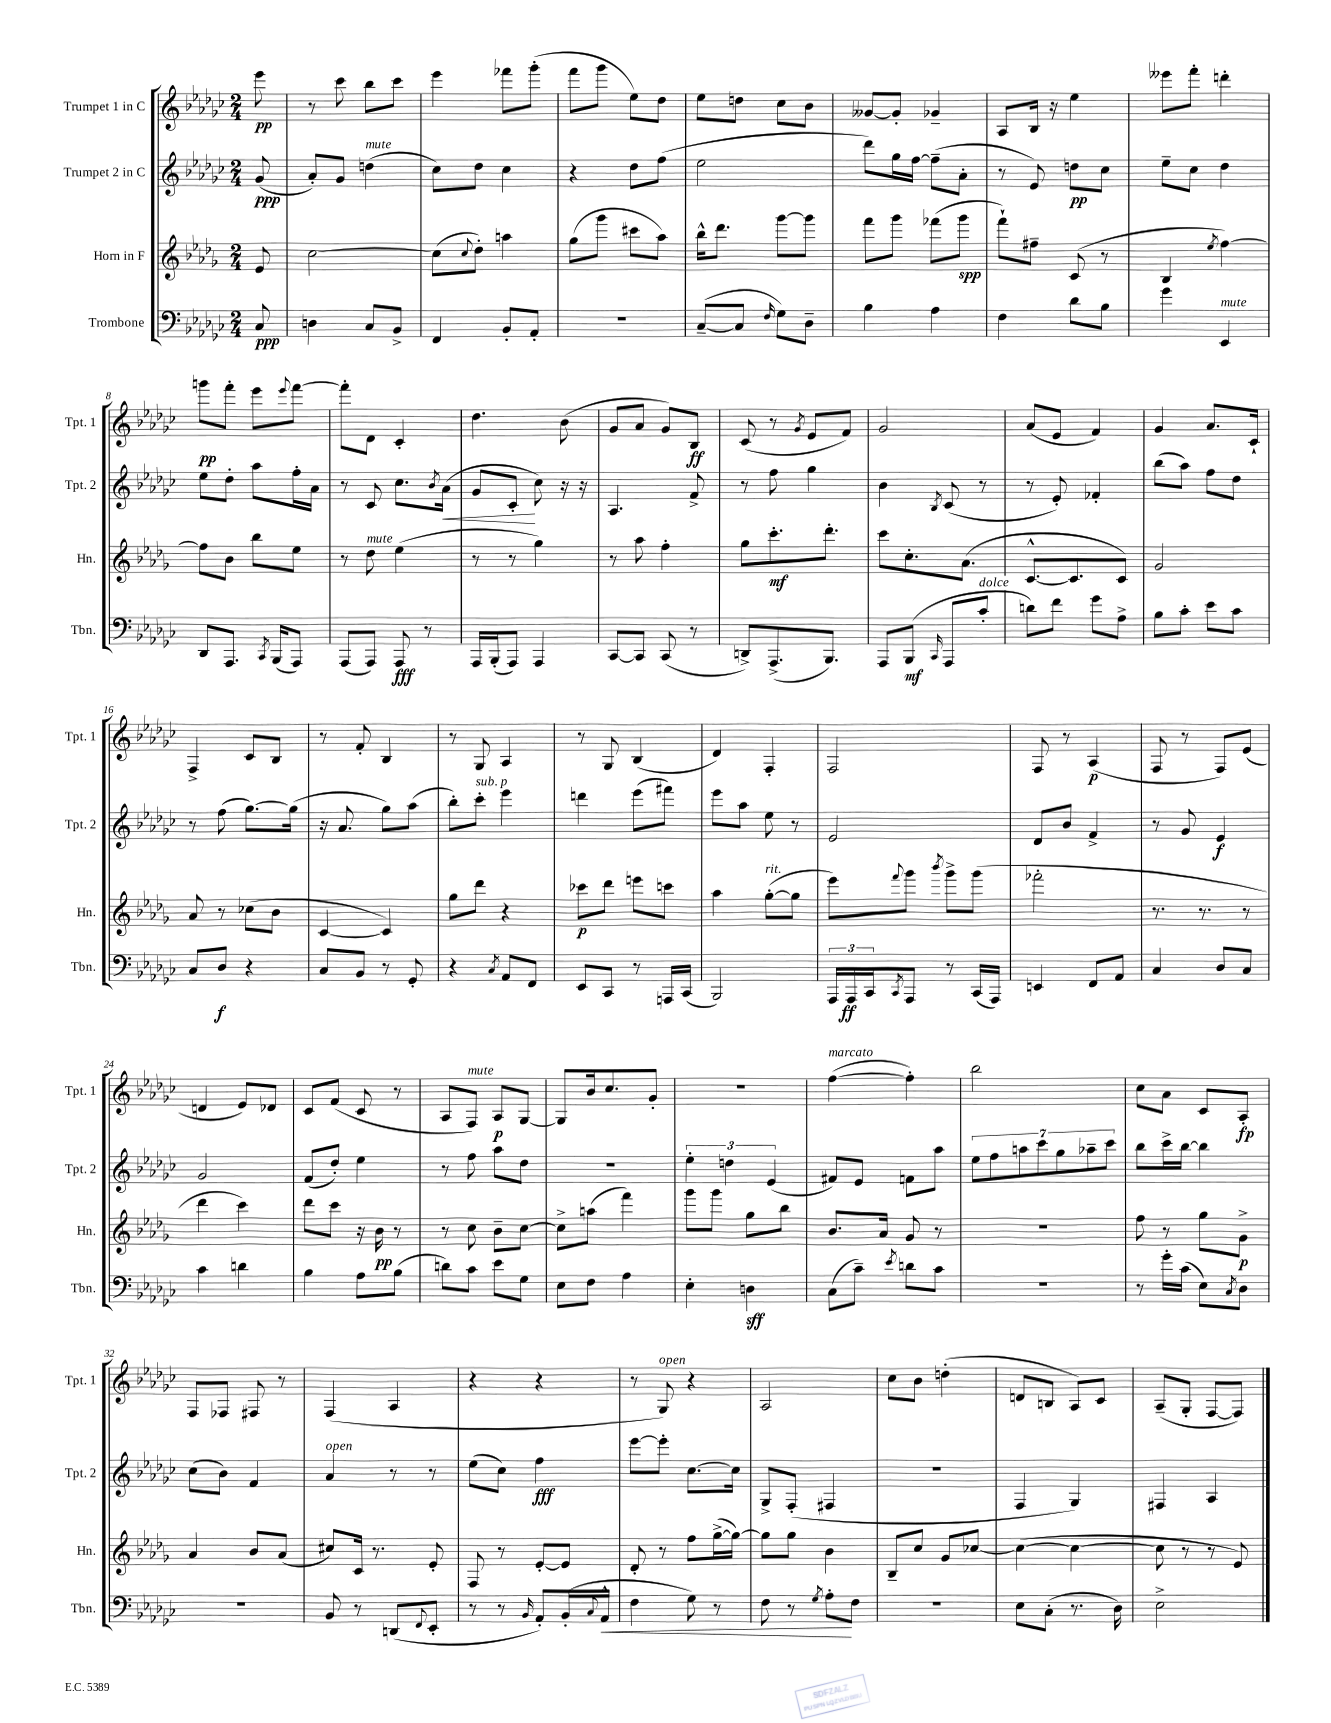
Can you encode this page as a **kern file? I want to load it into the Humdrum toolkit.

**kern	**kern	**kern	**kern
*staff4	*staff3	*staff2	*staff1
*clefF4	*clefG2	*clefG2	*clefG2
*k[b-e-a-d-g-c-]	*k[b-e-a-d-g-]	*k[b-e-a-d-g-c-]	*k[b-e-a-d-g-c-]
*M2/4	*M2/4	*M2/4	*M2/4
8C-/	8e-/	(8g-/	8eee-\
=	=	=	=
4D\	[2cc\	8a-'/L)	8r
.	.	8g-/J	8ccc-\
8C-/L	.	(4dd\	8bb-\L
8BB-^/J	.	.	8ccc-\J
=	=	=	=
4FF/	(8cc\]L	8cc-\L)	4eee-\
.	8qqcc/	.	.
.	8dd-'\J)	8dd-\J	.
8BB-'/L	4aa\	4cc-\	8fff-\L
8AA-'/J	.	.	(8ggg-'\J
=	=	=	=
2r	(8gg-\L	4r	8fff\L
.	8ggg-\J	.	8ggg-\J
.	8ccc#\L	8dd-\L	8ee-\L)
.	8aa-\J)	(8ff\J	8dd-\J
=	=	=	=
([8C-~/L	16bb-^^\LK	2ee-\	8ee-\L
.	8.ddd-\J	.	.
8C-/]J	.	.	8dd\J
16qqF/	.	.	.
8G-\L)	[8ggg-\L	.	8cc-\L
8D-~\J	8ggg-\]J	.	8b-\J
=	=	=	=
4B-\	8fff\L	8ddd-\L)	[8g--/L
.	8ggg-\J	16gg-\L	8g--'/]J
.	.	[16ff\JJ	.
4A-\	(8fff-\L	(8ff~\]L	4g-~/
.	8ggg-\J	8a-'\J	.
=	=	=	=
4F\	8fff`\L)	8r	8A-/L
.	8ff#~\J	8e-/)	16B-/Jk
.	.	.	16r
8d-\L	(8c/	8dd\L	4ee-\
8B-\J	8r	8cc-\J	.
=	=	=	=
4g-\	4B-/	8ee-~\L	8eee--\L
.	.	8cc-\J	8fff'\J
.	8qee-/	.	.
4EE-/	[4ff\)	4dd-\	4ddd'\
=	=	=	=
8DD-/L	8ff\]L	8ee-\L	8ggg\L
8.AAA-/J	8b-\J	8dd-'\J	8fff'\J
.	8bb-\L	8aa-\L	8eee-\L
8qCC-/	.	.	.
(16BBB-/LK	.	.	.
.	.	.	8qqeee-/
8AAA-/J)	8ee-\J	16ff'\L	[8fff\J
.	.	16a-\JJ	.
=	=	=	=
(8AAA-/L	8r	8r	8fff'\]L
8AAA-/J)	8dd-\	8c-/	8d-\J
8AAA-/	(4ee-\	8.cc-\L	4c-'/
8r	.	.	.
.	.	8qb-/	.
.	.	(16a-\Jk	.
=	=	=	=
16AAA-/LL	8r	8g-/L	4.dd-\
(16BBB-'/J	.	.	.
8AAA-/J)	8r	8c-'/J	.
4AAA-/	4gg-\)	8cc-\)	.
.	.	16r	(8b-\
.	.	16r	.
=	=	=	=
[8CC-/L	8r	4.A-/	8g-/L
8CC-/]J	8aa-\	.	8a-/J
(8CC-/	4ff'\	.	8g-/L)
8r	.	8f^/	8B-/J
=	=	=	=
8DD^/L)	8gg-\L	8r	(8c-/
(8.AAA-^/	8.ccc'\	8ff\	8r
.	.	.	8qg-/
.	.	4gg-\	8e-/L
8.BBB-/J)	8.ddd-'\J	.	.
.	.	.	8f/J)
=	=	=	=
8AAA-/L	8ccc\L	4b-\	2g-/
(8BBB-/J	8.cc'\	.	.
16qqCC-/	.	8qB-/	.
8AAA-/L	.	(8c-/	.
.	(8.a-\J	.	.
8c-'/J	.	8r	.
=	=	=	=
8d\L)	[8.c^^/L	8r	(8a-/L
8f\J	.	8e-'/)	8e-/J
.	8.c/]	.	.
8g-\L	.	4f-'/	4f/)
8A-^\J	8c/J)	.	.
=	=	=	=
8B-\L	2g-/	(8bb-\L	4g-/
8c-'\J	.	8aa-\J)	.
8e-\L	.	8ff\L	8.a-/L
8c-\J	.	8dd-\J	.
.	.	.	16c-`/Jk
=	=	=	=
8C-/L	8a-/	8r	4F^/
8D-/J	8r	(8ff\	.
4r	(8cc-\L	[8.gg-\L)	8c-/L
.	8b-\J	.	8B-/J
.	.	(16gg-\]Jk	.
=	=	=	=
8C-/L	[4c/	16r	8r
.	.	8.a-/	.
8BB-/J	.	.	8f'/
8r	4c/])	8gg-\L)	4B-/
8GG-'/	.	(8aa-\J	.
=	=	=	=
4r	8gg-\L	8bb-'\L)	8r
.	8ddd-\J	8ccc-'\J	8G-/
8qC-/	.	.	.
8AA-/L	4r	4eee-\	4A-/
8FF/J	.	.	.
=	=	=	=
8EE-/L	8ccc-\L	4ddd\	8r
8CC-/J	8ddd-\J	.	8G-/
8r	8eee\L	(8eee-\L	(4B-/
16AAA/LL	8ccc\J	8fff#\J)	.
(16CC-/JJ	.	.	.
=	=	=	=
2BBB-/)	4aa-\	8eee-\L	4d-/)
.	.	8aa-\J	.
.	([8gg-'\L	8ee-\	4F'/
.	8gg-\]J	8r	.
=	=	=	=
24AAA-/LL	8eee-\L)	2e-/	2F/
24AAA-/	.	.	.
24CC-/J	.	.	.
8qCC-/	8qqfff/	.	.
8AAA-/J	8ggg-\J	.	.
.	8qbbb-/	.	.
8r	8ggg-^\L	.	.
(16CC-/LL	(8ggg-\J	.	.
16AAA-/JJ)	.	.	.
=	=	=	=
4EE/	2fff-'\	8d-/L	8F/
.	.	8b-/J	8r
8FF/L	.	4f^/	(4A-/
8AA-/J	.	.	.
=	=	=	=
4C-/	8.r	8r	8F/
.	.	8g-/	8r
.	8.r	.	.
8D-/L	.	4e-/	8F/L)
8C-/J	8r	.	(8e-/J
=	=	=	=
4c-\	4ddd-\	2g-/	4d/
4d\	4ccc\)	.	8e-/L)
.	.	.	8d-/J
=	=	=	=
4B-\	8ddd-\L	(8f/L	8c-/L
.	8ccc\J	8dd-'/J)	(8f/J
8A-\L	16r	4ee-\	8c-/
.	16b-\	.	.
(8B-\J	8r	.	8r
=	=	=	=
8d\L)	8r	8r	8A-/L
8c-\J	8cc\	8ff\	8F/J)
8e-\L	8b-~\L	8aa-\L	8A-/L
8G-\J	[8cc\J	8dd-\J	[8G-/J
=	=	=	=
8E-\L	8cc^\]L	2r	8G-/]L
8F\J	(8aa\J	.	16b-/k
.	.	.	8.cc-/
4A-\	4fff\)	.	.
.	.	.	8g-'/J
=	=	=	=
4E-'\	8ggg-\L	6ee-'\	2r
.	8ggg-\J	.	.
.	.	6dd\	.
4D\	8gg-\L	.	.
.	.	(6e-/	.
.	8bb-\J	.	.
=	=	=	=
(8C-\L	8.b-/L	8f#/L)	([4ff\
8c-~\J)	.	8e-/J	.
.	16a-/Jk	.	.
8qe-/	.	.	.
8d\L	8g-/	8f\L	4ff'\])
8c-\J	8r	8aa-\J	.
=	=	=	=
2r	2r	14ee-\L	2bb-\
.	.	14ff\	.
.	.	14aa\	.
.	.	14ccc-\	.
.	.	14gg-\	.
.	.	14aa-~\	.
.	.	14ccc-\J	.
=	=	=	=
8r	8ff\	8bb-\L	8cc-\L
16g-'\LL	8r	16ccc-^\L	8a-\J
(16c-\JJ	.	[16bb-\JJ	.
8E-\L)	8gg-\L	4bb-\]	8c-/L
8qC-/	.	.	.
8D-\J	8g-^\J	.	8A-'/J
=	=	=	=
2r	4a-/	(8cc-\L	8F/L
.	.	8b-\J)	8F-/J
.	8b-/L	4f/	8F#/
.	(8a-/J	.	8r
=	=	=	=
8BB-/	8cc#/L)	4a-/	(4F/
8r	16c/Jk	.	.
.	8.r	.	.
(8DD/L	.	8r	4A-/
8qqFF/	.	.	.
8EE-'/J	8e-'/	8r	.
=	=	=	=
8r	8F/	(8ee-\L	4r
8r	8r	8cc-\J)	.
16qqBB-/	.	.	.
8AA-'/L)	[8e-'/L	4ff\	4r
(16BB-'/L	8e-/]J	.	.
8qqC-/	.	.	.
16AA-^^/JJ	.	.	.
=	=	=	=
4F\	8d-'/	[8eee-\L	8r
.	8r	8eee-'\]J	8G-/)
8G-\)	8ff\L	[8.cc-\L	4r
8r	([16gg-^\L	.	.
.	16gg-\_JJ)	16cc-\]Jk	.
=	=	=	=
8F\	8gg-\]L	8G-^/L	2A-/
8r	8gg-\J	(8F'/J	.
8qG-/	.	.	.
8A-'\L	4b-\	4F#/	.
8F\J	.	.	.
=	=	=	=
2r	8B-~/L	2r	8cc-\L
.	8cc/J	.	8b-\J
.	8g-/L	.	(4dd'\
.	[8cc-/J	.	.
=	=	=	=
8E-\L	(4cc-\_	4F/	8d/L
(8C-'\J	.	.	8B/J
8.r	4cc-\_	4G-/)	8A-/L)
.	.	.	8c-/J
16D-\)	.	.	.
=	=	=	=
2E-^\	8cc-\]	4F#/	(8A-~/L
.	8r	.	8G-'/J
.	8r	4A-/	[8F/L
.	8e-/)	.	8F/]J)
==	==	==	==
*-	*-	*-	*-
